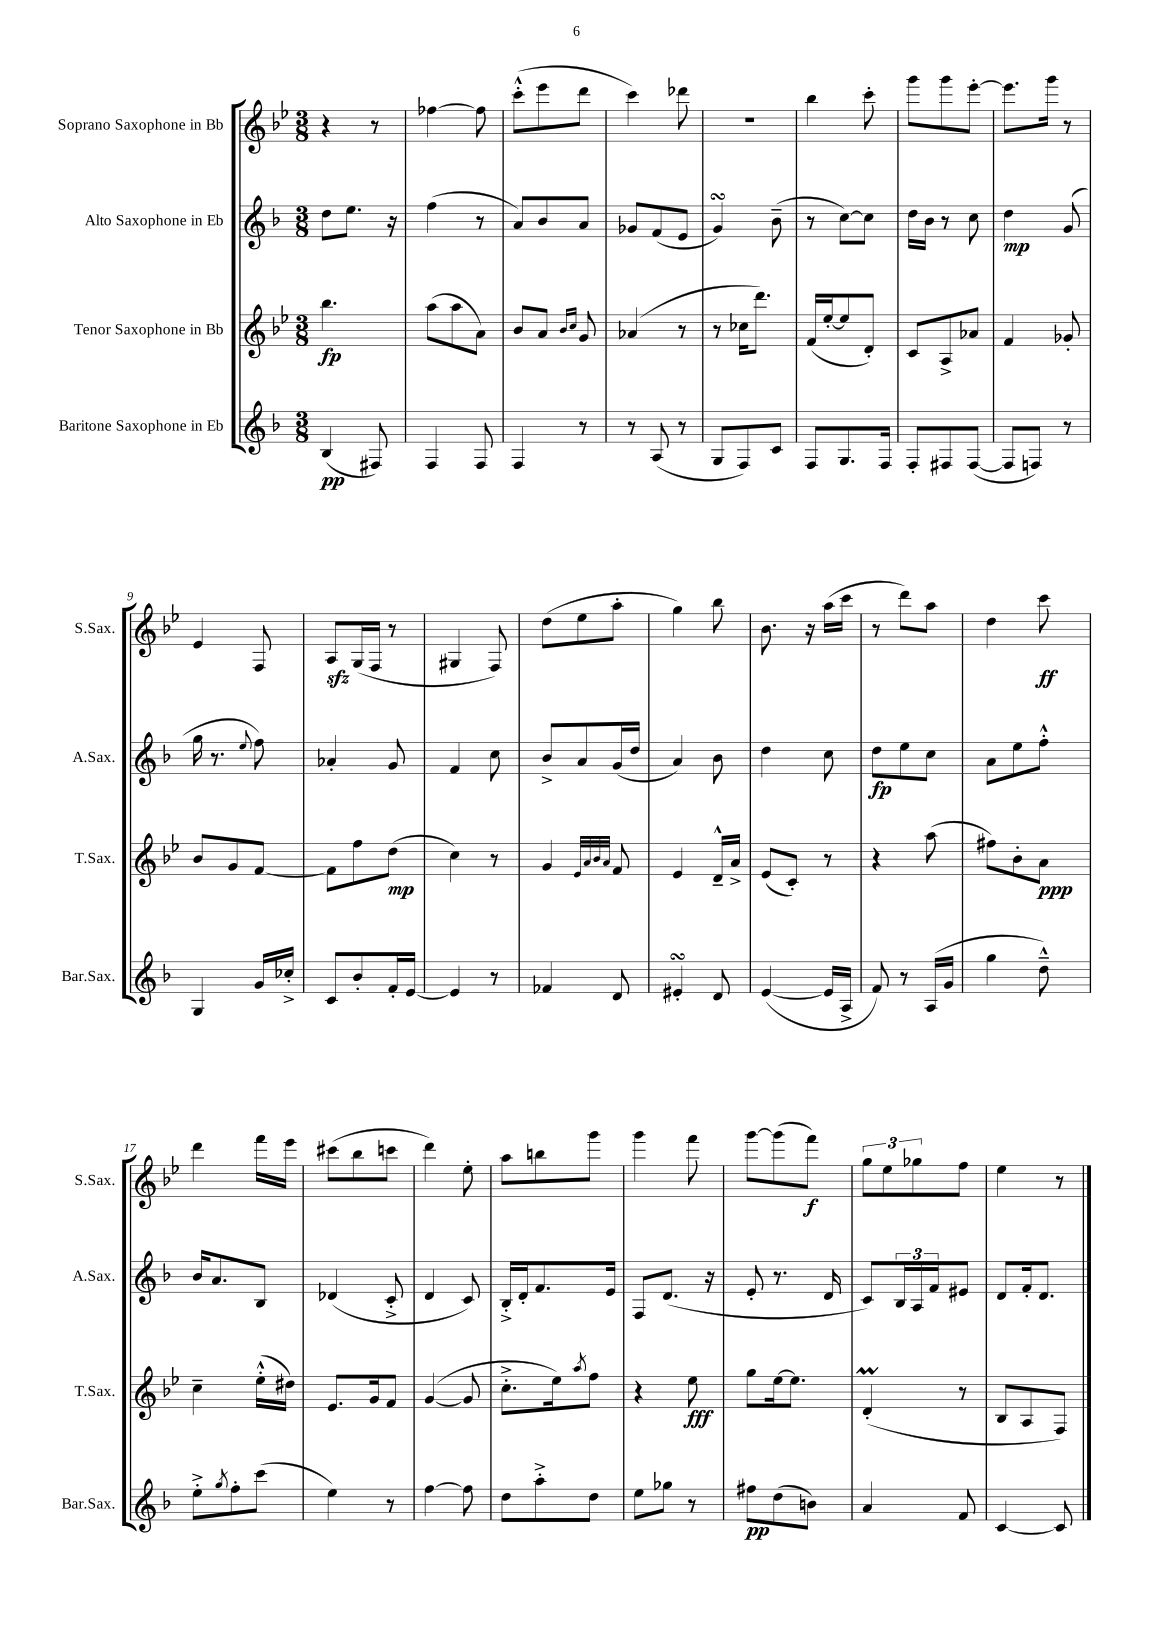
<<
\new StaffGroup <<
\new Staff = "s0" \with { instrumentName = "Soprano Saxophone in Bb" shortInstrumentName = "S.Sax." } {
    \clef treble \key bes \major \numericTimeSignature \time 3/8
    r4 r8 |
    fes''4~ fes''8 |
    c'''8-.-^( ees'''8 d'''8 |
    c'''4) des'''8 |
    r4. |
    bes''4 c'''8-. |
    g'''8 g'''8 ees'''8~-. |
    ees'''8. g'''16 r8 |
    ees'4 f8 |
    a8\sfz g16( f16 r8 |
    gis4 f8) |
    d''8( ees''8 a''8-. |
    g''4) bes''8 |
    bes'8. r16 a''16( c'''16 |
    r8 d'''8) a''8 |
    d''4 c'''8\ff |
    d'''4 f'''16 ees'''16 |
    cis'''8( bes''8 c'''8 |
    d'''4) ees''8-. |
    a''8 b''8 g'''8 |
    g'''4 f'''8 |
    g'''8~ g'''8( f'''8\f) |
    \tuplet 3/2 { g''8 ees''8 ges''8 } f''8 |
    ees''4 r8 \bar "|." |
}
\new Staff = "s1" \with { instrumentName = "Alto Saxophone in Eb" shortInstrumentName = "A.Sax." } {
    \clef treble \key f \major \numericTimeSignature \time 3/8
    d''8 e''8. r16 |
    f''4( r8 |
    a'8) bes'8 a'8 |
    ges'8 f'8( e'8 |
    g'4\turn) bes'8--( |
    r8 c''8~) c''8 |
    d''16 bes'16 r8 c''8 |
    d''4\mp g'8( |
    g''16 r8. \appoggiatura { e''8 } f''8) |
    aes'4-. g'8 |
    f'4 c''8 |
    bes'8-> a'8 g'16( d''16 |
    a'4) bes'8 |
    d''4 c''8 |
    d''8\fp e''8 c''8 |
    a'8 e''8 f''8-.-^ |
    bes'16 a'8. bes8 |
    des'4( c'8-.-> |
    d'4 c'8) |
    bes16-.-> d'16-. f'8. e'16 |
    f8 d'8.( r16 |
    e'8-. r8. d'16 |
    c'8) \tuplet 3/2 { bes16 a16 f'16 } eis'8 |
    d'8 f'16-. d'8. \bar "|." |
}
\new Staff = "s2" \with { instrumentName = "Tenor Saxophone in Bb" shortInstrumentName = "T.Sax." } {
    \clef treble \key bes \major \numericTimeSignature \time 3/8
    bes''4.\fp |
    a''8( a''8 a'8) |
    bes'8 a'8 \grace { bes'16 c''16 } g'8 |
    aes'4( r8 |
    r8 ces''16 d'''8.) |
    f'16( ees''16~-. ees''8 d'8-.) |
    c'8 a8-> aes'8 |
    f'4 ges'8-. |
    bes'8 g'8 f'8~ |
    f'8 f''8 d''8\mp( |
    c''4) r8 |
    g'4 \grace { ees'32 a'32 bes'32 a'32 } f'8 |
    ees'4 d'16---^ a'16-> |
    ees'8( c'8-.) r8 |
    r4 a''8( |
    fis''8) bes'8-. a'8\ppp |
    c''4-- ees''16-.-^( dis''16) |
    ees'8. g'16 f'8 |
    g'4~( g'8 |
    c''8.-.-> ees''16) \acciaccatura { a''8 } f''8 |
    r4 ees''8\fff |
    g''8 ees''16~ ees''8. |
    d'4-.\prall( r8 |
    bes8 a8 f8) \bar "|." |
}
\new Staff = "s3" \with { instrumentName = "Baritone Saxophone in Eb" shortInstrumentName = "Bar.Sax." } {
    \clef treble \key f \major \numericTimeSignature \time 3/8
    bes4\pp( fis8) |
    f4 f8 |
    f4 r8 |
    r8 a8( r8 |
    g8 f8) c'8 |
    f8 g8. f16 |
    f8-. fis8 fis8~( |
    fis8 f8) r8 |
    g4 g'16 ces''16-.-> |
    c'8 bes'8-. f'16-. e'16~ |
    e'4 r8 |
    fes'4 d'8 |
    eis'4-.\turn d'8 |
    e'4~( e'16 a16-> |
    f'8) r8 a16( g'16 |
    g''4 d''8---^) |
    e''8-.-> \acciaccatura { g''8 } f''8-. c'''8( |
    e''4) r8 |
    f''4~ f''8 |
    d''8 a''8-.-> d''8 |
    e''8 ges''8 r8 |
    fis''8\pp d''8( b'8) |
    a'4 f'8 |
    c'4~ c'8 \bar "|." |
}
>>
>>
